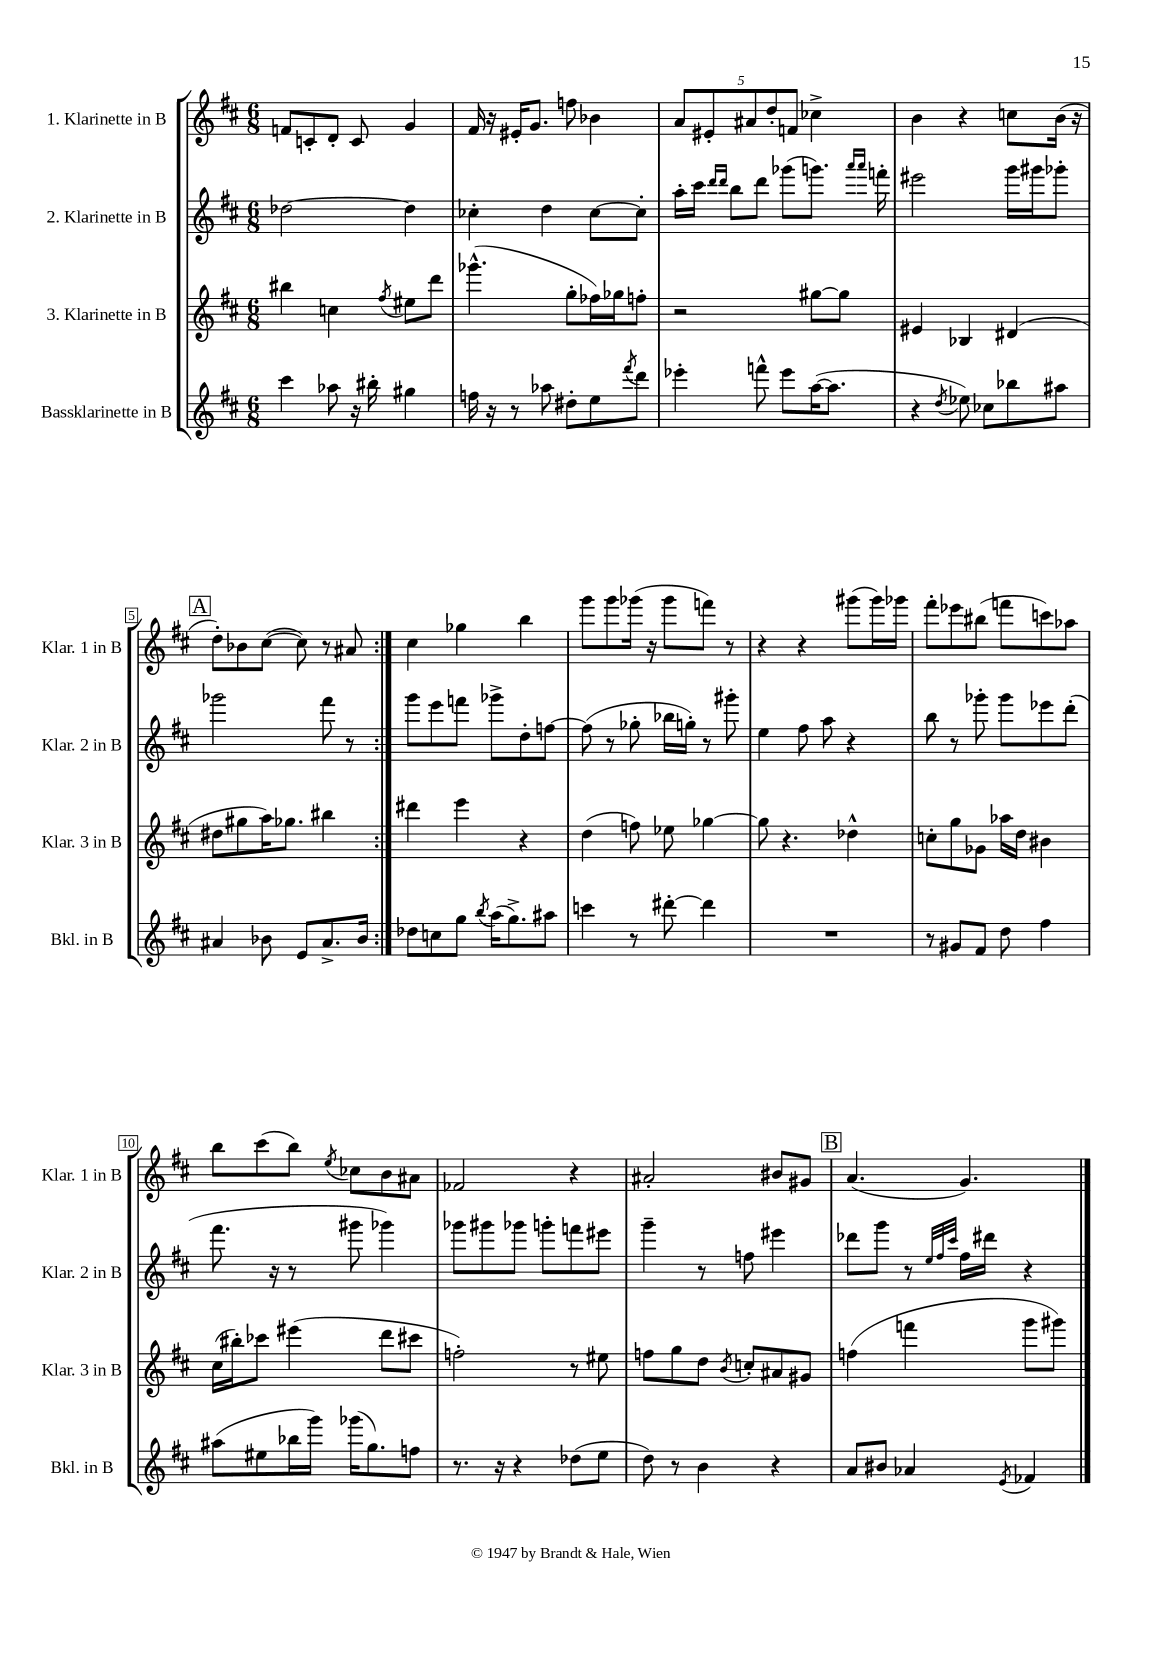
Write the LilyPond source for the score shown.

<<
\new StaffGroup <<
\new Staff = "s0" \with { instrumentName = "1. Klarinette in B" shortInstrumentName = "Klar. 1 in B" } {
    \clef treble \key d \major \numericTimeSignature \time 6/8
    \repeat volta 2 { f'8 c'8-. d'8-. c'8 g'4 |
    fis'16 r16 eis'16-. g'8. f''8 bes'4 |
    \tuplet 5/4 { a'8 eis'8-. ais'8 d''8-. f'8 } ces''4-> |
    b'4 r4 c''8 b'16( r16 |
    \mark \markup { \box "A" } d''8-.) bes'8 cis''8~( cis''8) r8 ais'8 | }
    cis''4 ges''4 b''4 |
    g'''8 g'''8 ges'''16( r16 ges'''8 f'''8) r8 |
    r4 r4 gis'''8( gis'''16) ges'''16 |
    fis'''8-. ees'''8 bis''8( f'''8 c'''8) aes''8 |
    b''8 cis'''8( b''8) \acciaccatura { e''8 } ces''8 b'8 ais'8 |
    fes'2 r4 |
    ais'2-. bis'8 gis'8 |
    \mark \markup { \box "B" } a'4.( g'4.) \bar "|." |
}
\new Staff = "s1" \with { instrumentName = "2. Klarinette in B" shortInstrumentName = "Klar. 2 in B" } {
    \clef treble \key d \major \numericTimeSignature \time 6/8
    \repeat volta 2 { des''2~ des''4 |
    ces''4-. d''4 ces''8~ ces''8-. |
    a''16-. cis'''16 \grace { d'''16 d'''16 } b''8 d'''8 ges'''8( g'''8.) \grace { a'''16 a'''16 } f'''16-. |
    eis'''2 g'''16 gis'''16 ges'''8-. |
    \mark \markup { \box "A" } ges'''2 fis'''8 r8 | }
    g'''8 e'''8 f'''8 ges'''8-> d''8-. f''8~ |
    f''8( r8 ges''8-. bes''16 g''16-.) r8 gis'''8-. |
    e''4 fis''8 a''8 r4 |
    b''8 r8 ges'''8-. ges'''8 ees'''8 d'''8-.( |
    fis'''8. r16 r8 gis'''8 ges'''4) |
    ges'''8 gis'''8 ges'''8 g'''8-. f'''8 eis'''8 |
    g'''4-- r8 f''8 eis'''4 |
    \mark \markup { \box "B" } des'''8 g'''8 r8 \grace { e''32 fis''32 cis'''32 } fis''16 dis'''16 r4 \bar "|." |
}
\new Staff = "s2" \with { instrumentName = "3. Klarinette in B" shortInstrumentName = "Klar. 3 in B" } {
    \clef treble \key d \major \numericTimeSignature \time 6/8
    \repeat volta 2 { bis''4 c''4 \acciaccatura { fis''8 } eis''8 d'''8 |
    ges'''4.-^( g''8-. fes''16) ges''16 f''8-. |
    r2 gis''8~ gis''8 |
    eis'4 bes4 dis'4( |
    \mark \markup { \box "A" } dis''8 gis''8 a''16) ges''8. bis''4 | }
    dis'''4 e'''4 r4 |
    d''4( f''8) ees''8 ges''4~ |
    ges''8 r4. des''4-^ |
    c''8-. g''8 ges'8 aes''16 d''16 bis'4 |
    cis''16( bis''16-.) ces'''8 eis'''4( d'''8 cis'''8 |
    f''2-.) r8 eis''8 |
    f''8 g''8 d''8 \acciaccatura { b'8 } c''8-. ais'8 gis'8 |
    \mark \markup { \box "B" } f''4( f'''4 g'''8 gis'''8) \bar "|." |
}
\new Staff = "s3" \with { instrumentName = "Bassklarinette in B" shortInstrumentName = "Bkl. in B" } {
    \clef treble \key d \major \numericTimeSignature \time 6/8
    \repeat volta 2 { cis'''4 aes''8 r16 bis''16-. gis''4 |
    f''16 r16 r8 aes''8 dis''8-. e''8 \acciaccatura { fis'''8 } d'''8 |
    ees'''4-. f'''8-^ ees'''8 a''16~( a''8. |
    r4 \acciaccatura { d''8 } ees''8) ces''8 bes''8 ais''8 |
    \mark \markup { \box "A" } ais'4 bes'8 e'8 ais'8.-> bes'16 | }
    des''8 c''8 g''8 \acciaccatura { b''8 } a''16( g''8.->) ais''8 |
    c'''4 r8 dis'''8~-. dis'''4 |
    R2. |
    r8 gis'8 fis'8 d''8 fis''4 |
    ais''8( eis''8 bes''16 g'''16) ges'''16( g''8.) f''8 |
    r8. r16 r4 des''8( e''8 |
    d''8) r8 b'4 r4 |
    \mark \markup { \box "B" } a'8 bis'8 aes'4 \acciaccatura { e'8 } fes'4 \bar "|." |
}
>>
>>
\layout { \context { \Score \override BarNumber.stencil = #(make-stencil-boxer 0.1 0.3 ly:text-interface::print) } }
